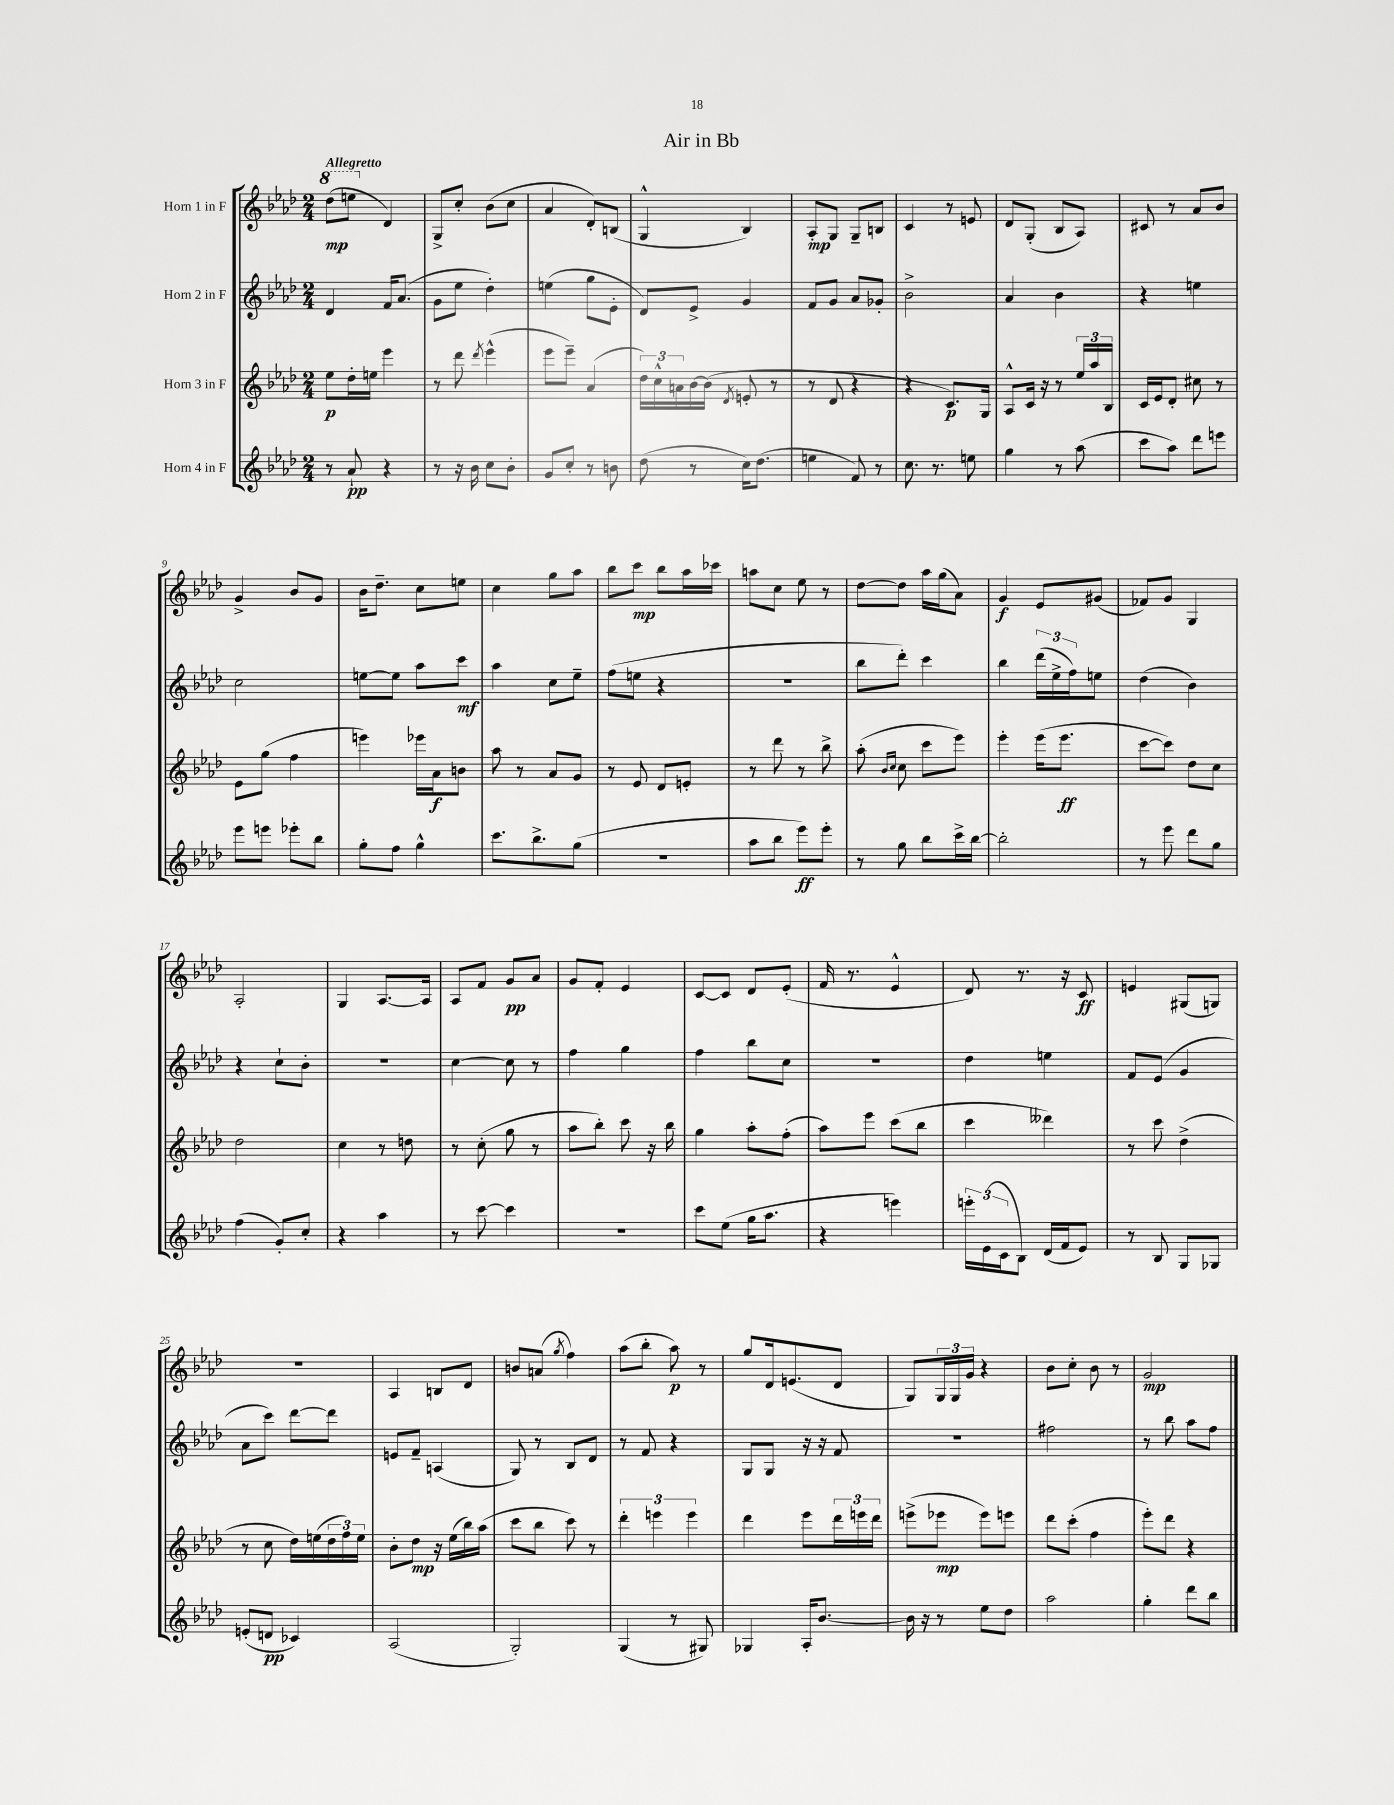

**kern	**dynam	**kern	**dynam	**kern	**dynam	**kern	**dynam
*part4	*part4	*part3	*part3	*part2	*part2	*part1	*part1
*staff4	*staff4	*staff3	*staff3	*staff2	*staff2	*staff1	*staff1
*I"Horn 4 in F	*	*I"Horn 3 in F	*	*I"Horn 2 in F	*	*I"Horn 1 in F	*
*clefG2	*	*clefG2	*	*clefG2	*	*clefG2	*
*k[b-e-a-d-]	*	*k[b-e-a-d-]	*	*k[b-e-a-d-]	*	*k[b-e-a-d-]	*
*M2/4	*	*M2/4	*	*M2/4	*	*M2/4	*
*	*	*	*	*	*	*8va	*
=1	=1	=1	=1	=1	=1	=1	=1
!	!	!	!	!	!	!LO:TX:a:B:t=Allegretto	!
8r	.	8ee-\L	p	4d-/	.	(8ddd-\L	mp
8a-`/	pp	16dd-'\L	.	.	.	8eeen\J	.
.	.	16een\JJ	.	.	.	.	.
*	*	*	*	*	*	*X8va	*
4r	.	4eee-\	.	16f/KL	.	4d-/)	.
.	.	.	.	(8.a-/J	.	.	.
=2	=2	=2	=2	=2	=2	=2	=2
8r	.	8r	.	8g\L	.	8G^/L	.
16r	.	8ddd-\	.	8ee-\J	.	8cc'/J	.
16b-\	.	.	.	.	.	.	.
.	.	8qddd-/	.	.	.	.	.
8cc\L	.	(4eee-^^\	.	4dd-'\)	.	(8b-\L	.
8b-'\J	.	.	.	.	.	8cc\J	.
=3	=3	=3	=3	=3	=3	=3	=3
8g/L	.	8eee-\L	.	(4een\	.	4a-/	.
8cc'/J	.	8eee-~\J)	.	.	.	.	.
8r	.	(4a-/	.	8gg\L	.	8d-'/L)	.
8bn\	.	.	.	8e-'\J	.	(8Bn/J	.
=4	=4	=4	=4	=4	=4	=4	=4
(8dd-\	.	24dd-\LL)	.	8d-/L)	.	4G^^/	.
.	.	24cc^^\	.	.	.	.	.
.	.	24an\	.	.	.	.	.
8r	.	[16b-\	.	8e-^/J	.	.	.
.	.	(16b-\JJ]	.	.	.	.	.
.	.	8qd-/	.	.	.	.	.
16cc\KL)	.	8en'/	.	4g/	.	4B-/)	.
(8.dd-\J	.	.	.	.	.	.	.
.	.	8r	.	.	.	.	.
=5	=5	=5	=5	=5	=5	=5	=5
4een\	.	8r	.	8f/L	.	8A-'/L	mp
.	.	8d-/	.	8g/J	.	8G/J	.
8f/)	.	4r	.	8a-/L	.	8G~/L	.
8r	.	.	.	8g-X'/J	.	8Bn/J	.
=6	=6	=6	=6	=6	=6	=6	=6
8.cc\	.	4r	.	2b-^\	.	4c/	.
8.r	.	.	.	.	.	.	.
.	.	8.c/L)	p	.	.	8r	.
8een\	.	.	.	.	.	8en/	.
.	.	16G/Jk	.	.	.	.	.
=7	=7	=7	=7	=7	=7	=7	=7
4gg\	.	8A-^^/L	.	4a-/	.	8d-/L	.
.	.	16c/Jk	.	.	.	(8G'/J	.
.	.	16r	.	.	.	.	.
8r	.	8r	.	4b-\	.	8B-/L	.
(8aa-\	.	24ee-/LL	.	.	.	8A-/J)	.
.	.	24aa-/	.	.	.	.	.
.	.	24B-/JJ	.	.	.	.	.
=8	=8	=8	=8	=8	=8	=8	=8
8ccc\L	.	16c/LL	.	4r	.	8c#X/	.
.	.	16e-/J	.	.	.	.	.
8aa-\J)	.	8d-'/J	.	.	.	8r	.
8ddd-\L	.	8cc#X\	.	4een\	.	8a-/L	.
8eeen\J	.	8r	.	.	.	8b-/J	.
!!LO:LB:g=z
=9	=9	=9	=9	=9	=9	=9	=9
8eee-\L	.	8e-\L	.	2cc\	.	4g^/	.
8eeen\J	.	(8gg\J	.	.	.	.	.
8eee-X'\L	.	4ff\	.	.	.	8b-/L	.
8bb-\J	.	.	.	.	.	8g/J	.
=10	=10	=10	=10	=10	=10	=10	=10
8gg'\L	.	4eeen\)	.	[8een\L	.	16b-\KL	.
.	.	.	.	.	.	8.dd-~\J	.
8ff\J	.	.	.	8ee\J]	.	.	.
4gg^^\	.	16eee-X\LL	.	8aa-\L	.	8cc\L	.
.	.	16a-\J	f	.	.	.	.
.	.	8bn\J	.	8ccc\J	mf	8een\J	.
=11	=11	=11	=11	=11	=11	=11	=11
8.ccc\L	.	8aa-\	.	4aa-\	.	4cc\	.
.	.	8r	.	.	.	.	.
8.bb-^\	.	.	.	.	.	.	.
.	.	8a-/L	.	8cc\L	.	8gg\L	.
(8gg\J	.	8g/J	.	8ee-~\J	.	8aa-\J	.
=12	=12	=12	=12	=12	=12	=12	=12
2r	.	8r	.	(8ff\L	.	8bb-\L	.
.	.	8e-/	.	8een\J	.	8ccc\J	mp
.	.	8d-/L	.	4r	.	8bb-\L	.
.	.	8en'/J	.	.	.	16aa-\L	.
.	.	.	.	.	.	16ccc-X\JJ	.
=13	=13	=13	=13	=13	=13	=13	=13
8aa-\L	.	8r	.	2r	.	8aan\L	.
8bb-\J	.	8ddd-\	.	.	.	8cc\J	.
8eee-\L)	ff	8r	.	.	.	8ee-\	.
8eee-'\J	.	8bb-^\	.	.	.	8r	.
=14	=14	=14	=14	=14	=14	=14	=14
8r	.	(8aa-'\	.	8bb-\L	.	[8dd-\L	.
.	.	16qqb-/LL	.	.	.	.	.
.	.	16qqcc/JJ	.	.	.	.	.
8gg\	.	8cc\	.	8ddd-'\J)	.	8dd-\J]	.
8bb-\L	.	8ccc\L	.	4ccc\	.	16aa-\LL	.
.	.	.	.	.	.	(16gg\J	.
16ccc^\L	.	8eee-\J)	.	.	.	8a-\J)	.
[16bb-\JJ	.	.	.	.	.	.	.
=15	=15	=15	=15	=15	=15	=15	=15
2bb-'\]	.	4eee-'\	.	4bb-\	.	4g/	f
.	.	(16eee-\KL	.	(24ddd-\LL	.	8e-/L	.
.	.	.	.	24ee-^\	.	.	.
.	.	8.eee-\J	ff	.	.	.	.
.	.	.	.	24ff\J)	.	.	.
.	.	.	.	8een\J	.	(8g#X/J	.
=16	=16	=16	=16	=16	=16	=16	=16
8r	.	[8ccc\L	.	(4dd-\	.	8f-X/L)	.
8eee-\	.	8ccc\J])	.	.	.	8g/J	.
8ddd-\L	.	8dd-\L	.	4b-\)	.	4G/	.
8gg\J	.	8cc\J	.	.	.	.	.
!!LO:LB:g=z
=17	=17	=17	=17	=17	=17	=17	=17
(4ff\	.	2dd-\	.	4r	.	2A-'/	.
8g'/L)	.	.	.	8cc`\L	.	.	.
8cc'/J	.	.	.	8b-'\J	.	.	.
=18	=18	=18	=18	=18	=18	=18	=18
4r	.	4cc\	.	2r	.	4G/	.
4aa-\	.	8r	.	.	.	[8.A-/L	.
.	.	8ddn\	.	.	.	.	.
.	.	.	.	.	.	16A-/Jk]	.
=19	=19	=19	=19	=19	=19	=19	=19
8r	.	8r	.	[4cc\	.	8A-/L	.
[8ccc\	.	(8cc'\	.	.	.	8f/J	.
4ccc\]	.	8gg\	.	8cc\]	.	8g/L	pp
.	.	8r	.	8r	.	8a-/J	.
=20	=20	=20	=20	=20	=20	=20	=20
2r	.	8aa-\L	.	4ff\	.	8g/L	.
.	.	8bb-'\J)	.	.	.	8f'/J	.
.	.	8ccc\	.	4gg\	.	4e-/	.
.	.	16r	.	.	.	.	.
.	.	16bb-\	.	.	.	.	.
=21	=21	=21	=21	=21	=21	=21	=21
8ccc\L	.	4gg\	.	4ff\	.	[8c/L	.
(8ee-\J	.	.	.	.	.	8c/J]	.
16gg\KL	.	8aa-'\L	.	8bb-\L	.	8d-/L	.
8.aa-\J	.	.	.	.	.	.	.
.	.	(8ff'\J	.	8cc\J	.	(8e-'/J	.
=22	=22	=22	=22	=22	=22	=22	=22
4r	.	8aa-\L)	.	2r	.	16f/	.
.	.	.	.	.	.	8.r	.
.	.	8eee-\J	.	.	.	.	.
4eeen\)	.	(8ccc\L	.	.	.	4e-^^/	.
.	.	8bb-\J	.	.	.	.	.
=23	=23	=23	=23	=23	=23	=23	=23
24eeen'\LL	.	4ccc\	.	4dd-\	.	8d-/)	.
(24e-\	.	.	.	.	.	.	.
24c\J	.	.	.	.	.	.	.
8B-\J)	.	.	.	.	.	8.r	.
(16d-/LL	.	4ddd--X\)	.	4een\	.	.	.
16f/J	.	.	.	.	.	16r	.
8e-/J)	.	.	.	.	.	8c/	ff
=24	=24	=24	=24	=24	=24	=24	=24
8r	.	8r	.	8f/L	.	4en/	.
8B-/	.	8ccc\	.	(8e-/J	.	.	.
8G/L	.	(4dd-^\	.	4g/	.	(8G#X/L	.
8G-X/J	.	.	.	.	.	8Gn/J)	.
!!LO:LB:g=z
=25	=25	=25	=25	=25	=25	=25	=25
(8en'/L	.	8r	.	8a-\L	.	2r	.
8dn/J	pp	8cc\	.	8ccc\J)	.	.	.
4c-X/)	.	16dd-\LL)	.	[8ddd-\L	.	.	.
.	.	(16een\	.	.	.	.	.
.	.	24dd-\	.	8ddd-\J]	.	.	.
.	.	24ff\)	.	.	.	.	.
.	.	24ee\JJ	.	.	.	.	.
=26	=26	=26	=26	=26	=26	=26	=26
(2A-/	.	8b-'\L	.	8en/L	.	4A-/	.
.	.	8dd-\J	mp	8f~/J	.	.	.
.	.	16r	.	(4An/	.	8Bn/L	.
.	.	(16ee-\LL	.	.	.	.	.
.	.	16bb-\)	.	.	.	8d-/J	.
.	.	(16aa-\JJ	.	.	.	.	.
=27	=27	=27	=27	=27	=27	=27	=27
2G'/)	.	8ccc\L	.	8G/)	.	8bn/L	.
.	.	8bb-\J	.	8r	.	(8an/J	.
.	.	.	.	.	.	8qgg/	.
.	.	8ccc\)	.	8B-/L	.	4ff\)	.
.	.	8r	.	8d-/J	.	.	.
=28	=28	=28	=28	=28	=28	=28	=28
(4G/	.	6ddd-'\	.	8r	.	(8aa-\L	.
.	.	.	.	8f/	.	8bb-'\J	.
.	.	6eeen\	.	.	.	.	.
8r	.	.	.	4r	.	8aa-\)	p
.	.	6eee\	.	.	.	.	.
8G#X/)	.	.	.	.	.	8r	.
=29	=29	=29	=29	=29	=29	=29	=29
4G-X/	.	4ddd-\	.	8G/L	.	8gg/L	.
.	.	.	.	8G/J	.	16d-/k	.
.	.	.	.	.	.	(8.en/	.
16A-'/KL	.	8eee-\L	.	16r	.	.	.
[8.b-/J	.	.	.	16r	.	.	.
.	.	24ddd-\L	.	8f/	.	8d-/J	.
.	.	24eeen\	.	.	.	.	.
.	.	24ddd-\JJ	.	.	.	.	.
=30	=30	=30	=30	=30	=30	=30	=30
16b-\]	.	(8eeen^\L	.	2r	.	8G/L)	.
16r	.	.	.	.	.	.	.
8r	.	8eee-X\J	mp	.	.	24G/L	.
.	.	.	.	.	.	24G/	.
.	.	.	.	.	.	24g/JJ	.
8ee-\L	.	8eee-\L)	.	.	.	4r	.
8dd-\J	.	8eeen\J	.	.	.	.	.
=31	=31	=31	=31	=31	=31	=31	=31
2aa-\	.	8ddd-\L	.	2ff#X\	.	8b-\L	.
.	.	(8ccc'\J	.	.	.	8cc'\J	.
.	.	4ff\	.	.	.	8b-\	.
.	.	.	.	.	.	8r	.
=32	=32	=32	=32	=32	=32	=32	=32
4gg'\	.	8eee-'\L)	.	8r	.	2g/	mp
.	.	8ddd-\J	.	8bb-\	.	.	.
8ddd-\L	.	4r	.	8aa-\L	.	.	.
8bb-\J	.	.	.	8ff\J	.	.	.
==	==	==	==	==	==	==	==
*-	*-	*-	*-	*-	*-	*-	*-
